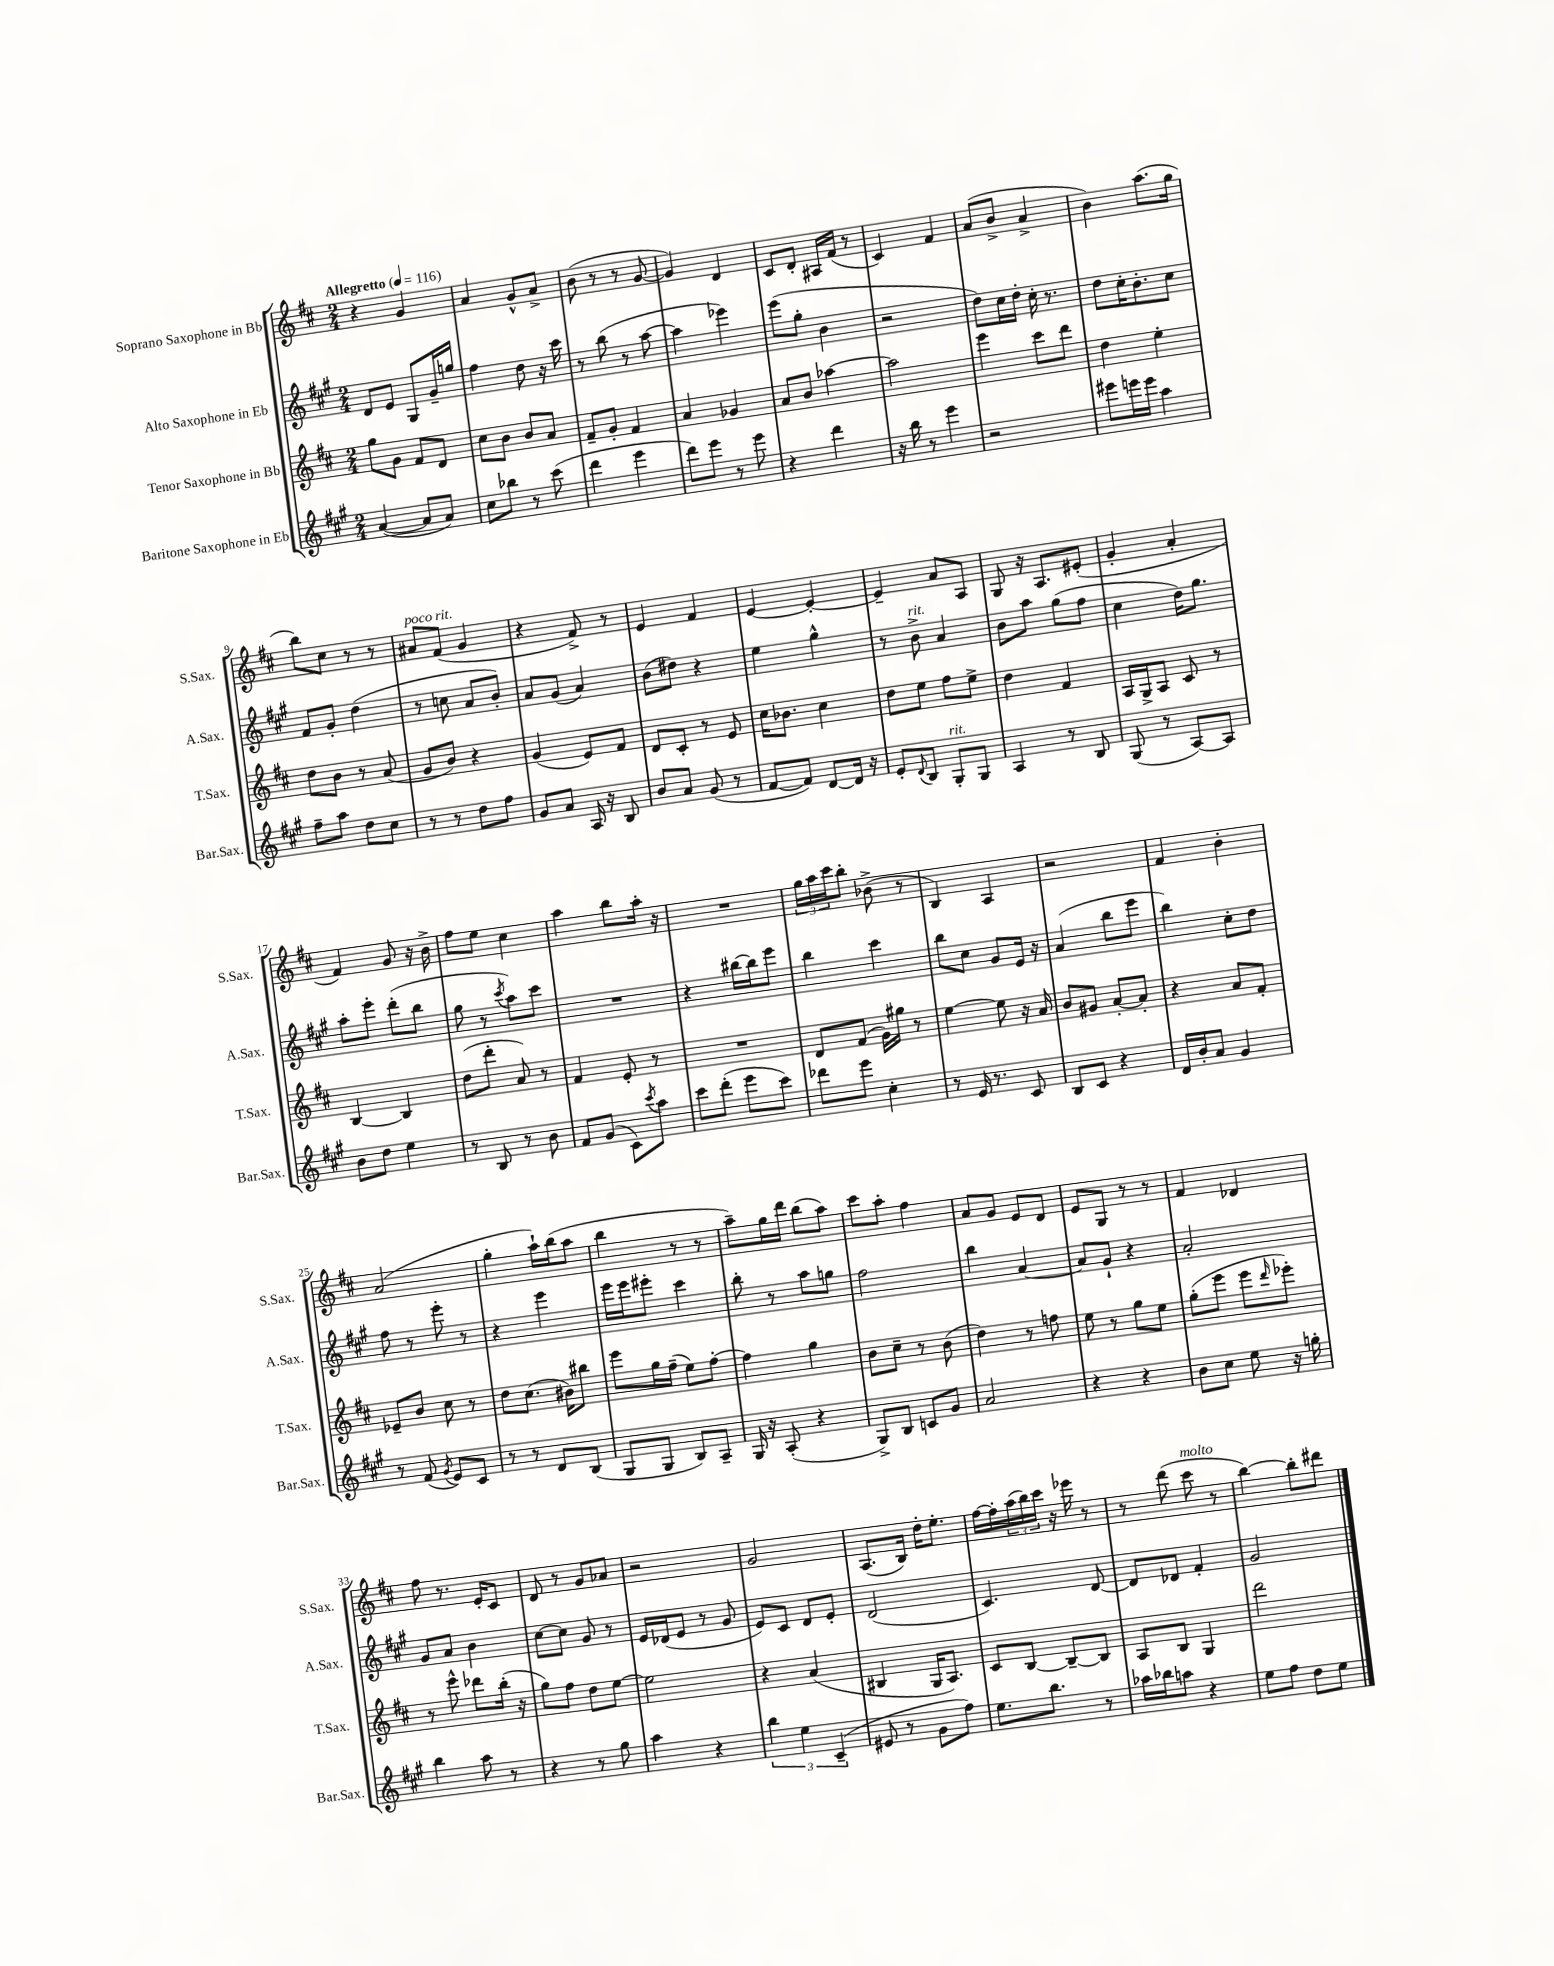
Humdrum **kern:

**kern	**kern	**kern	**kern
*staff4	*staff3	*staff2	*staff1
*clefG2	*clefG2	*clefG2	*clefG2
*k[f#c#g#]	*k[f#c#]	*k[f#c#g#]	*k[f#c#]
*M2/4	*M2/4	*M2/4	*M2/4
*MM116	*MM116	*MM116	*MM116
([4a/	8gg\L	8d/L	4r
.	8g\J	8e/J	.
8a/]L	8f#/L	8G#/L	4g/
8a/J)	8d/J	16g#~/L	.
.	.	16gg/JJ	.
=	=	=	=
8cc#\L	8cc#\L	4ff#\	4a/
8bb-\J	8b\J	.	.
8r	8b/L	8dd\	8g^^/L
(8ccc#\	8a/J	16r	8a^/J
.	.	16ccc#\	.
=	=	=	=
4ddd\	8f#~/L	8r	(8b\
.	8g'/J	(8bb\	8r
4eee\	4f#/	8r	8r
.	.	[8aa\	[8g/
=	=	=	=
8ddd\L)	4a/	4aa\]	4g/])
8eee\J	.	.	.
8r	4g-/	4eee-\)	4d/
8eee\	.	.	.
=	=	=	=
4r	8a/L	(8eee\L	8c#/L
.	8b/J	8gg#'\J	8d'/J
4ddd\	[4aa-\	4b\	16A#/LL
.	.	.	(16f#/JJ
.	.	.	8r
=	=	=	=
16r	2aa-\]	2r	4c#/)
16bb\	.	.	.
8r	.	.	.
4eee\	.	.	4f#/
=	=	=	=
2r	4eee\	8dd\L)	(8a/L
.	.	16cc#\L	8b^/J
.	.	16dd'\JJ	.
.	8ccc#\L	16cc#'\	4a^/
.	.	8.r	.
.	8ddd\J	.	.
=	=	=	=
8eee#\L	4dd\	8dd\L	4b\)
16eee\L	.	16cc#'\K	.
16eee\JJ	.	8.b'\	.
4aa\	4ee'\	.	(8.aa\L
.	.	8cc#\J	.
.	.	.	16gg\Jk
=	=	=	=
8ff#~\L	8dd\L	8f#/L	8bb\L)
8aa\J	8b\J	8g#'/J	8cc#\J
8dd\L	8r	(4dd\	8r
8cc#\J	(8a/	.	8r
=	=	=	=
8r	8g/L	8r	8a#/L
8r	8b/J)	8cc\	(8f#/J
8dd\L	4r	8a/L	4g/
8ff#\J	.	8b'/J)	.
=	=	=	=
8g#/L	(4g/	8a/L	4r
8a/J	.	(8g#/J	.
16A/	8e/L)	4a/)	8f#^/)
16r	.	.	.
8B/	8f#/J	.	8r
=	=	=	=
8b/L	8d/L	(8b\L	4e/
8a/J	8c#'/J	8dd#\J)	.
(8g#/	8r	4r	4f#/
8r	8e/	.	.
=	=	=	=
[8f#/L	16cc#\LK	4ee\	[4e/
.	8.b-\J	.	.
8f#/]J)	.	.	.
[8d/L	4cc#\	4gg#^^\	4e'/_
16d/]Jk	.	.	.
16r	.	.	.
=	=	=	=
8e'/L	8dd\L	8r	4e~/]
8qqd/	.	.	.
8B/J	8ee\J	8b^\	.
8G#'/L	8ff#\L	4a/	8a/L
8G#/J	8ee^\J	.	8A/J
=	=	=	=
4A/	4dd\	8b\L	8G/
.	.	8aa\J	16r
.	.	.	8.A/L
8r	4f#/	(8gg#\L	.
8B/	.	8ff#\J	(8e#'/J
=	=	=	=
(8G#/	16A/LL	4cc#\	4g'/
.	16G^/J	.	.
8r	8A/J	.	.
[8A/L)	8c#/	16dd\LK)	4a'/
.	.	8.gg#\J	.
8A/]J	8r	.	.
=	=	=	=
8b\L	[4B/	8aa'\L	4f#/)
8dd\J	.	8eee'\J	.
4ee\	4B/]	(8ddd'\L	8g/
.	.	8bb\J	16r
.	.	.	16b^\
=	=	=	=
8r	(8dd\L	8gg#\	8ff#\L
8B/	8ddd'\J	8r	8ee\J
.	.	8qccc#/	.
8r	8a/)	8aa\L)	4cc#\
8b\	8r	8ccc#\J	.
=	=	=	=
8f#/L	4f#/	2r	4aa\
(8g#/J	.	.	.
8c#\L)	8e'/	.	8bb\L
8qccc#/	.	.	.
8aa\J	8r	.	16aa'\Jk
.	.	.	16r
=	=	=	=
8ccc#\L	2r	4r	2r
(8ddd'\J	.	.	.
8eee\L	.	[16bb#\LL	.
.	.	16bb#\]J	.
8ccc#\J)	.	8eee\J	.
=	=	=	=
8ddd-\L	8d/L	4bb\	24gg\LL
.	.	.	24aa\
.	.	.	24ccc#\J
8eee\J	(8f#/J	.	8bb'\J
4cc#'\	16g\LL)	4ccc#\	(8b-^\
.	16gg#\JJ	.	.
.	8r	.	8r
=	=	=	=
8r	[4ee\	8bb\L	4B/)
16e/	.	8cc#\J	.
8.r	.	.	.
.	8ee\]	8g#/L	4A/
8c#/	16r	16e/Jk	.
.	16a/	16r	.
=	=	=	=
8B/L	8b/L	(4a/	2r
8c#/J	8g#/J	.	.
4r	[8a'/L	8bb\L	.
.	8a'/]J	8eee\J	.
=	=	=	=
16d/LL	4r	4bb\)	4f#/
16b'/J	.	.	.
8a/J	.	.	.
4g#/	8a/L	8cc#'\L	4b'\
.	8f#'/J	8dd\J	.
=	=	=	=
8r	8e-~/L	8ff#\	(2a/
(8f#/	8b/J	8r	.
8qg#/	.	.	.
8e/L)	8cc#\	8eee'\	.
8c#/J	8r	8r	.
=	=	=	=
8r	8dd\L	4r	4gg'\
8r	(8.cc#\J	.	.
8d/L	.	4eee\	16aa`\LL)
.	16b#\LK)	.	(16bb\J
(8B/J	8bb#\J	.	8aa\J
=	=	=	=
8G#/L	8eee\L	16eee\LL	4bb\
.	.	16eee\J	.
8G#/J	16gg\L	8eee#'\J	.
.	(16ff#~\JJ	.	.
8B/L)	8ee\L)	4ccc#\	8r
8A~/J	[8ff#'\J	.	8r
=	=	=	=
16G#/	4ff#\]	8bb'\	8aa~\L)
16r	.	.	.
(8A'/	.	8r	16gg\L
.	.	.	16ddd\JJ
4r	4gg\	8aa\L	(8bb\L
.	.	8gg\J	8aa\J)
=	=	=	=
8G#^/L)	8b\L	2ff#\	8ccc#\L
8B/J	8cc#~\J	.	8aa'\J
8c/L	8r	.	4ff#\
8g#/J	(8b\	.	.
=	=	=	=
2a/	4dd\)	4bb\	8a/L
.	.	.	8g/J
.	8r	[4a/	8e/L
.	8ff\	.	8d/J
=	=	=	=
4r	8ee\	8a/]L	8e/L
.	8r	8g#`/J	8G/J
4r	8gg\L	4r	8r
.	8ee\J	.	8r
=	=	=	=
8b\L	(8gg'\L	2a'/	4f#/
8cc#\J	8eee\J	.	.
8ee\	8eee\L	.	4d-/
.	16qqddd/	.	.
16r	8eee-'\J)	.	.
16gg'\	.	.	.
=	=	=	=
4bb\	8r	8g#/L	8ff#\
.	8eee^^\	8a/J	8.r
8aa\	8ddd-\L	4b\	.
.	.	.	16e'/LK
8r	(16bb'\Jk	.	8c#/J
.	16r	.	.
=	=	=	=
4r	8gg\L)	[8cc#\L	8d/
.	8ff#\J	8cc#\]J	8r
8r	8dd\L	8g#/	8g/L
8gg#\	[8ee\J	8r	8a-/J
=	=	=	=
4aa\	2ee\]	16e/LL	2r
.	.	(16d-/J	.
.	.	8e/J	.
4r	.	8r	.
.	.	8g#/	.
=	=	=	=
6bb\	4r	8e/L)	2g/
.	.	8c#/J	.
6ee\	.	.	.
.	(4a/	8d/L	.
(6c#~/	.	.	.
.	.	8e'/J	.
=	=	=	=
8e#/	4B#/	(2d/	(8.A/L
8r	.	.	.
.	.	.	16B/Jk)
8g#\L	16G/LK	.	16dd'\LK
.	8.A/J)	.	8.ee'\J
8ff#\J)	.	.	.
=	=	=	=
8.ee\L	8c#/L	4.c#/)	[16ff#\LL
.	.	.	16ff#'\]
.	[8B/J	.	(24aa\
.	.	.	24bb\)
8.bb\J	.	.	.
.	.	.	24ccc#\JJ
.	8B~/_L	.	16r
.	.	.	16eee-\
8r	8B/]J	[8d/	8r
=	=	=	=
16aa-\LL	8A/L	8d/]L	8r
16bb-\J	.	.	.
8aa\J	8B/J	8d-/J	(8ddd\
4r	4G/	4f#'/	8ccc#\
.	.	.	8r
=	=	=	=
8ee\L	2ddd\	2g#/	[4bb\)
8ff#\J	.	.	.
8dd\L	.	.	8bb'\]L
8ee\J	.	.	8ddd#\J
==	==	==	==
*-	*-	*-	*-
